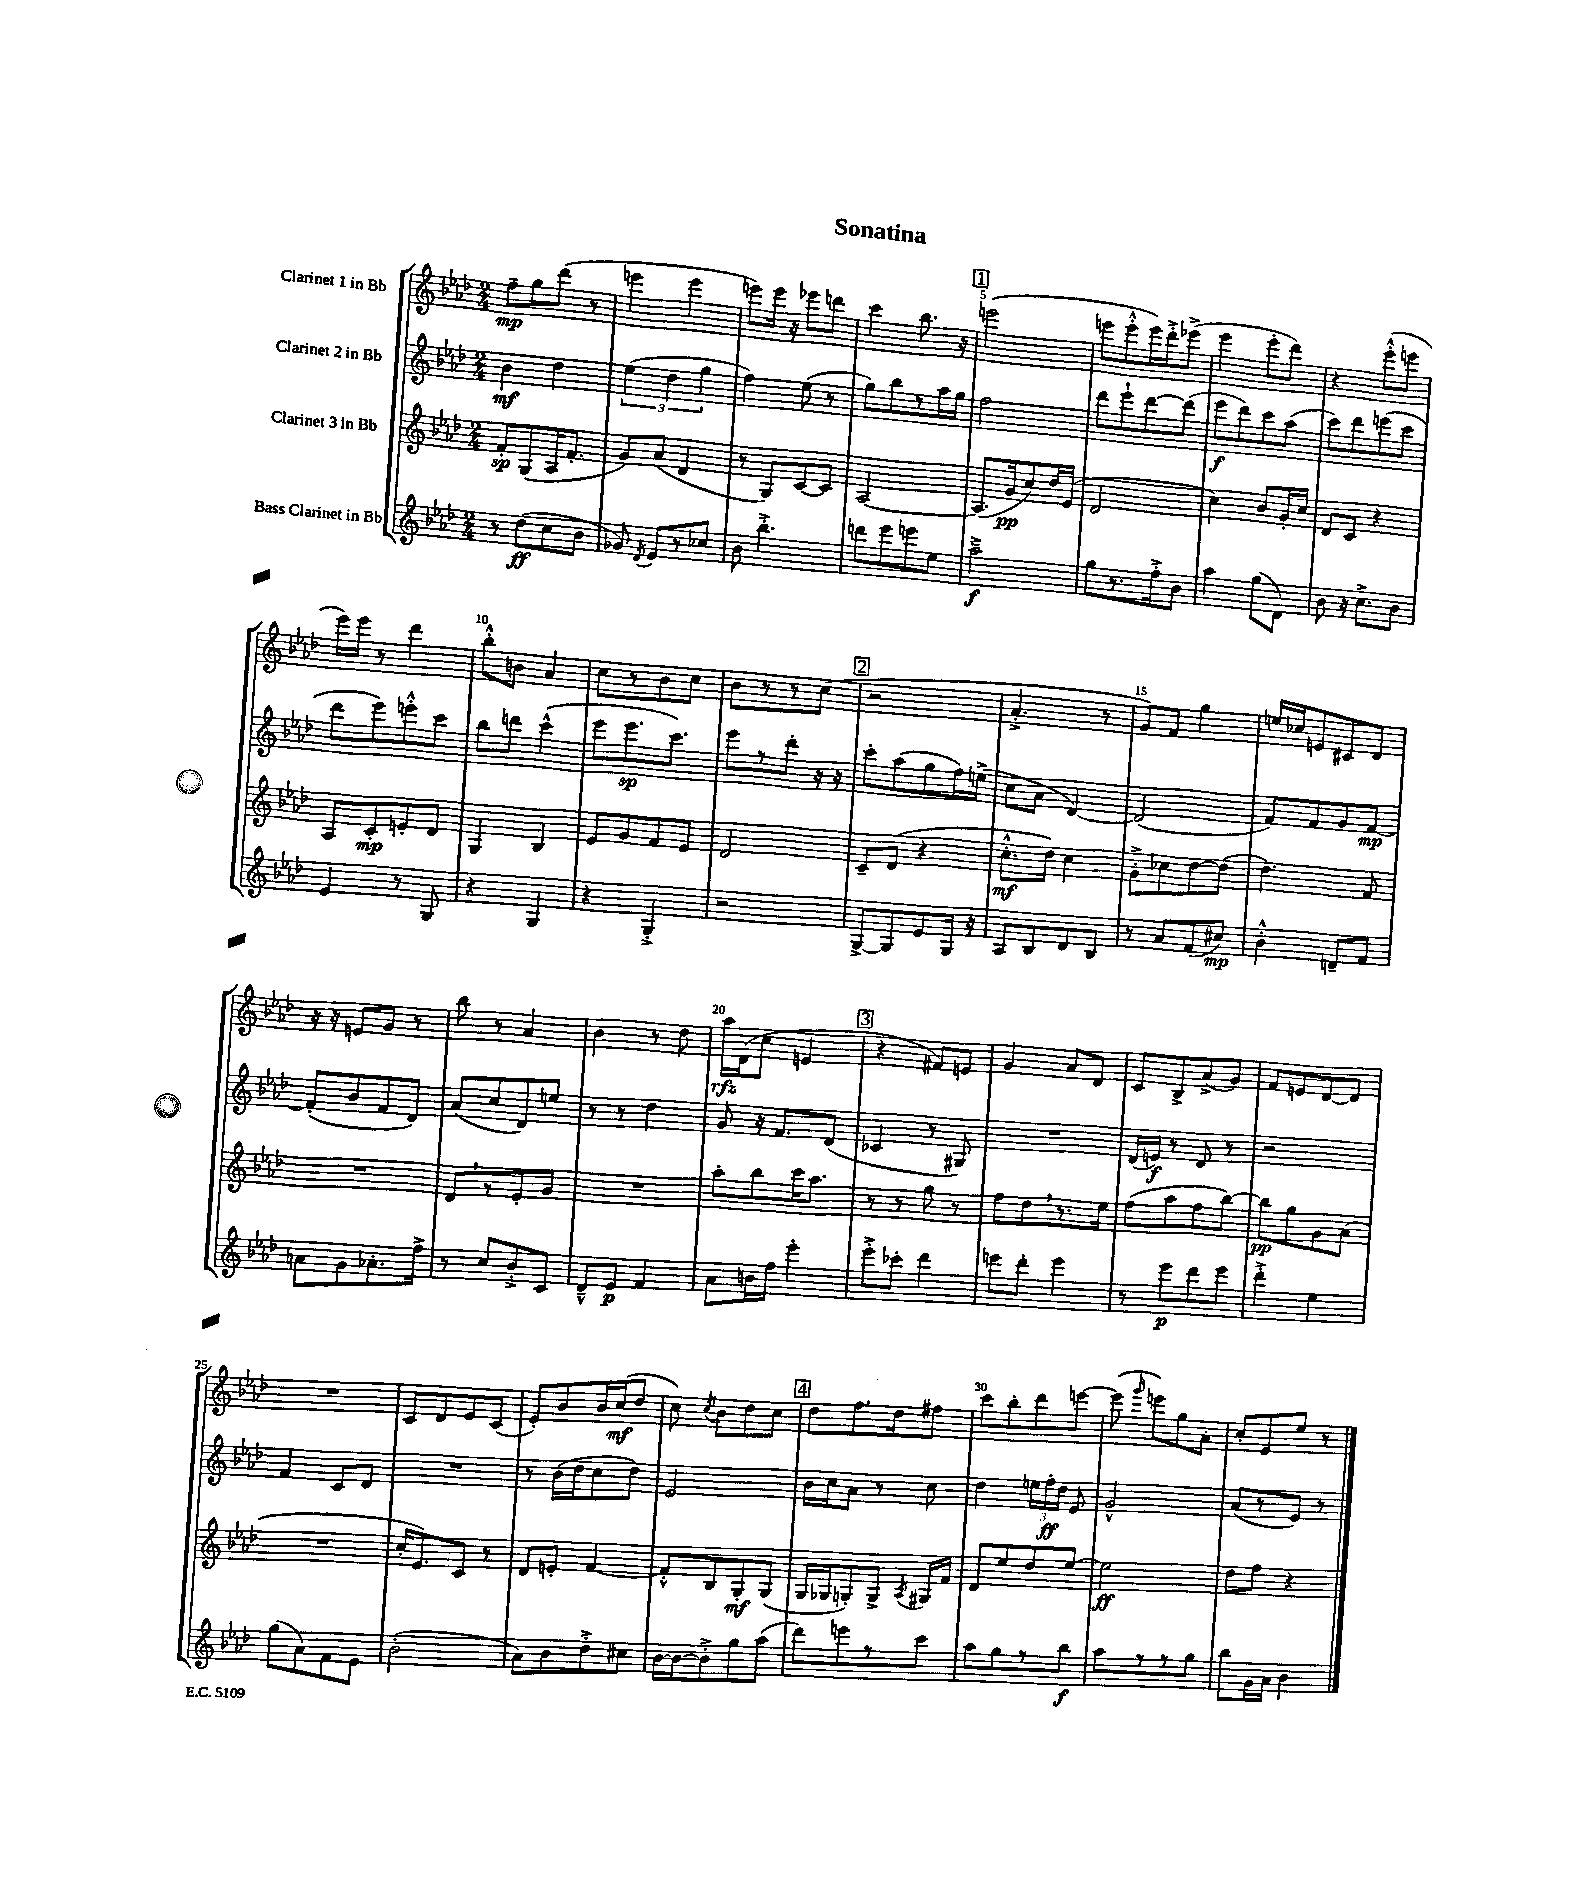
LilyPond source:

\header { title = "Sonatina" }
<<
\new StaffGroup <<
\new Staff = "s0" \with { instrumentName = "Clarinet 1 in Bb" } {
    \clef treble \key aes \major \numericTimeSignature \time 2/4
    \autoBeamOff f''8[--\mp g''8 des'''8]( r8 |
    e'''4 e'''4 |
    e'''8[) e'''16] r16 ees'''8[ d'''8] |
    c'''4 bes''8. r16 |
    \mark \markup { \box "1" } e'''2( |
    e'''8[ e'''8-.-^ e'''16) des'''16-.-> ees'''8]->( |
    ees'''4 ees'''8[-. des'''8]) |
    r4 ees'''8[-.-^( e'''8] |
    ees'''16[) ees'''16] r8 des'''4 |
    bes''8[-.-^ b'8] aes'4 |
    c''8[ r8 bes'8 c''8] |
    bes'8[ r8 r8 c''8]( |
    \mark \markup { \box "2" } r2 |
    aes'4.-.-> r8 |
    g'8[) f'8] g''4 |
    e''16[ ces''16 e'8 cis'8 des'8] |
    r16 r16 e'8[ g'8] r8 |
    bes''8 r8 aes'4 |
    bes'4 r8 des''8 |
    aes''16[\rfz des'16( c''8] e'4 |
    \mark \markup { \box "3" } r4 fis'8[) e'8] |
    g'4 aes'8[ des'8] |
    c'8[ bes8-> aes'8->( g'8]) |
    f'8[ e'8 des'8~ des'8] |
    R2 |
    c'8[ des'8 ees'8 c'8]( |
    ees'8[-.) bes'8 bes'16 c''16\mf( des''8] |
    c''8) \acciaccatura { c''8 } bes'8[ des''8 c''8] |
    \mark \markup { \box "4" } des''8[ f''8. des''16 fis''8] |
    c'''8[ bes''8-. des'''8 e'''8]~ |
    e'''8( \grace { g'''16 } e'''8[) g''8 aes'8]-. |
    c''8[-. ees'8 ees''8] r8 \bar "|." |
}
\new Staff = "s1" \with { instrumentName = "Clarinet 2 in Bb" } {
    \clef treble \key aes \major \numericTimeSignature \time 2/4
    \autoBeamOff bes'4\mf des''4 |
    \tuplet 3/2 { ees''4( des''4 g''4 } |
    f''4) ees''8( r8 |
    g''8[) bes''8 r8 aes''16 g''16] |
    \mark \markup { \box "1" } f''2 |
    des'''8[ ees'''8-! des'''8~ des'''8]( |
    ees'''8[\f des'''8) c'''8 aes''8]( |
    c'''8[) des'''8 e'''8( c'''8] |
    des'''8[ ees'''8) e'''8-.-^ c'''8] |
    bes''8[ d'''8] c'''4-^( |
    ees'''8[ ees'''8.\sp c'''8.]) |
    ees'''8[ r8 des'''8]-. r16 r16 |
    \mark \markup { \box "2" } c'''8[-. aes''8( g''8 f''16) e''16]->( |
    c''8[ aes'8] des'4~) |
    des'2( |
    f'8[) f'8 g'8 f'8]~\mp |
    f'8[-.( bes'8 f'8 des'8]) |
    aes'8[( c''8 des'8) e''8] |
    r8 r8 des''4 |
    g'8 r16 f'8.[ des'8]( |
    \mark \markup { \box "3" } ces'4 r8 gis8) |
    R2 |
    des'16[( e'16]\f) r8 des'8 r8 |
    r2 |
    f'4 c'8[ des'8] |
    R2 |
    r8 bes'16[( des''16 c''8 des''8]) |
    ees'2 |
    \mark \markup { \box "4" } bes'16[ c''16 aes'8] r8 c''8 |
    des''4 \tuplet 3/2 { e''16[ f''16-.\ff des''16] } ees'8 |
    g'2-^ |
    aes'8[( r8 ees'8]) r8 \bar "|." |
}
\new Staff = "s2" \with { instrumentName = "Clarinet 3 in Bb" } {
    \clef treble \key aes \major \numericTimeSignature \time 2/4
    \autoBeamOff f'8[-.\sp g8( aes16 f'8.]-. |
    g'8[) aes'8]( des'4 |
    r8 g8[) c'8~ c'8] |
    aes2~ |
    \mark \markup { \box "1" } aes8.[( g'16\pp c''8) des''16 ees'16]( |
    des'2 |
    c''4) bes'8[ g'16-. c''16] |
    des'8[ c'8] r4 |
    aes8[ c'8-.\mp e'8-. des'8] |
    g4 bes4 |
    ees'8[ g'8 f'8 ees'8] |
    des'2 |
    \mark \markup { \box "2" } c'8[-- des'8]( r4 |
    c''8.[-.-^\mf des''16]) c''4 |
    g'8[-.-> ces''8 des''8~ des''8]( |
    des''4.) f'8 |
    R2 |
    des'8[ \breathe r8 ees'8-. g'8] |
    R2 |
    aes''8[-. bes''8 c'''16 aes''8.] |
    \mark \markup { \box "3" } r8 r8 g''8 r8 |
    f''8[ des''8 \breathe r8. ees''16] |
    f''8[( aes''8 f''8 bes''8]~) |
    bes''8[\pp g''8 g'8 aes'8]( |
    R2 |
    c''16[-. ees'8.) c'8] r8 |
    des'8[ e'8]-. f'4~ |
    f'8[-.-^ bes8 g8-.\mf g8]( |
    \mark \markup { \box "4" } g16[ ges16 g8-.) g8]-> \acciaccatura { aes8 } gis16[ f'16] |
    des'8[ ees''8 des''8 ees''8]~ |
    ees''2\ff |
    des''8[ f''8] r4 \bar "|." |
}
\new Staff = "s3" \with { instrumentName = "Bass Clarinet in Bb" } {
    \clef treble \key aes \major \numericTimeSignature \time 2/4
    \autoBeamOff r8 des''8[\ff( c''8 bes'8] |
    ges'8) \acciaccatura { des'8 } ees'8[ r8 ces''8] |
    bes'8 bes''4.-.-> |
    d'''8[ ees'''8 e'''8 ees''8] |
    \mark \markup { \box "1" } aes''2--->\f |
    g''8[ r8. f''16-.-> bes'8] |
    aes''4 g''8[( des'8]) |
    bes'8 r16 c''8.[-> bes'8] |
    ees'4 r8 g8 |
    r4 g4 |
    r4 g4-.-> |
    r2 |
    \mark \markup { \box "2" } g8[~-> g8 ees'8 g16] r16 |
    aes8[ bes8 des'8 bes8] |
    r8 aes'8[ f'8( cis''8]\mp) |
    bes'4-.-^ d'8[-- f'8] |
    a'8[ g'8 aes'8.-. f''16]-> |
    r8 c''8[ bes'8-.-> c'8] |
    des'8[---^ ees'8]\p f'4 |
    aes'8[ b'16 f''16] ees'''4-. |
    \mark \markup { \box "3" } ees'''8[-.-> ces'''8]-. des'''4 |
    e'''8[ des'''8]-. e'''4 |
    r8 ees'''8[\p des'''8 ees'''8] |
    des'''4-.-> ees''4 |
    g''8[( aes'8) f'8 ees'8] |
    bes'2-.( |
    aes'8[) bes'8 des''8-.-> cis''8] |
    bes'16[~ bes'16~ bes'8-.-> g''8 aes''8]( |
    \mark \markup { \box "4" } des'''8[) e'''8 r8 c'''8] |
    aes''8[ g''8 r8 bes''8]\f |
    aes''8[ r8 r8 g''8] |
    bes''8[ g'16 aes'16] bes'4 \bar "|." |
}
>>
>>
\layout { \context { \Score \override BarNumber.break-visibility = ##(#f #t #t) barNumberVisibility = #(every-nth-bar-number-visible 5) } }
